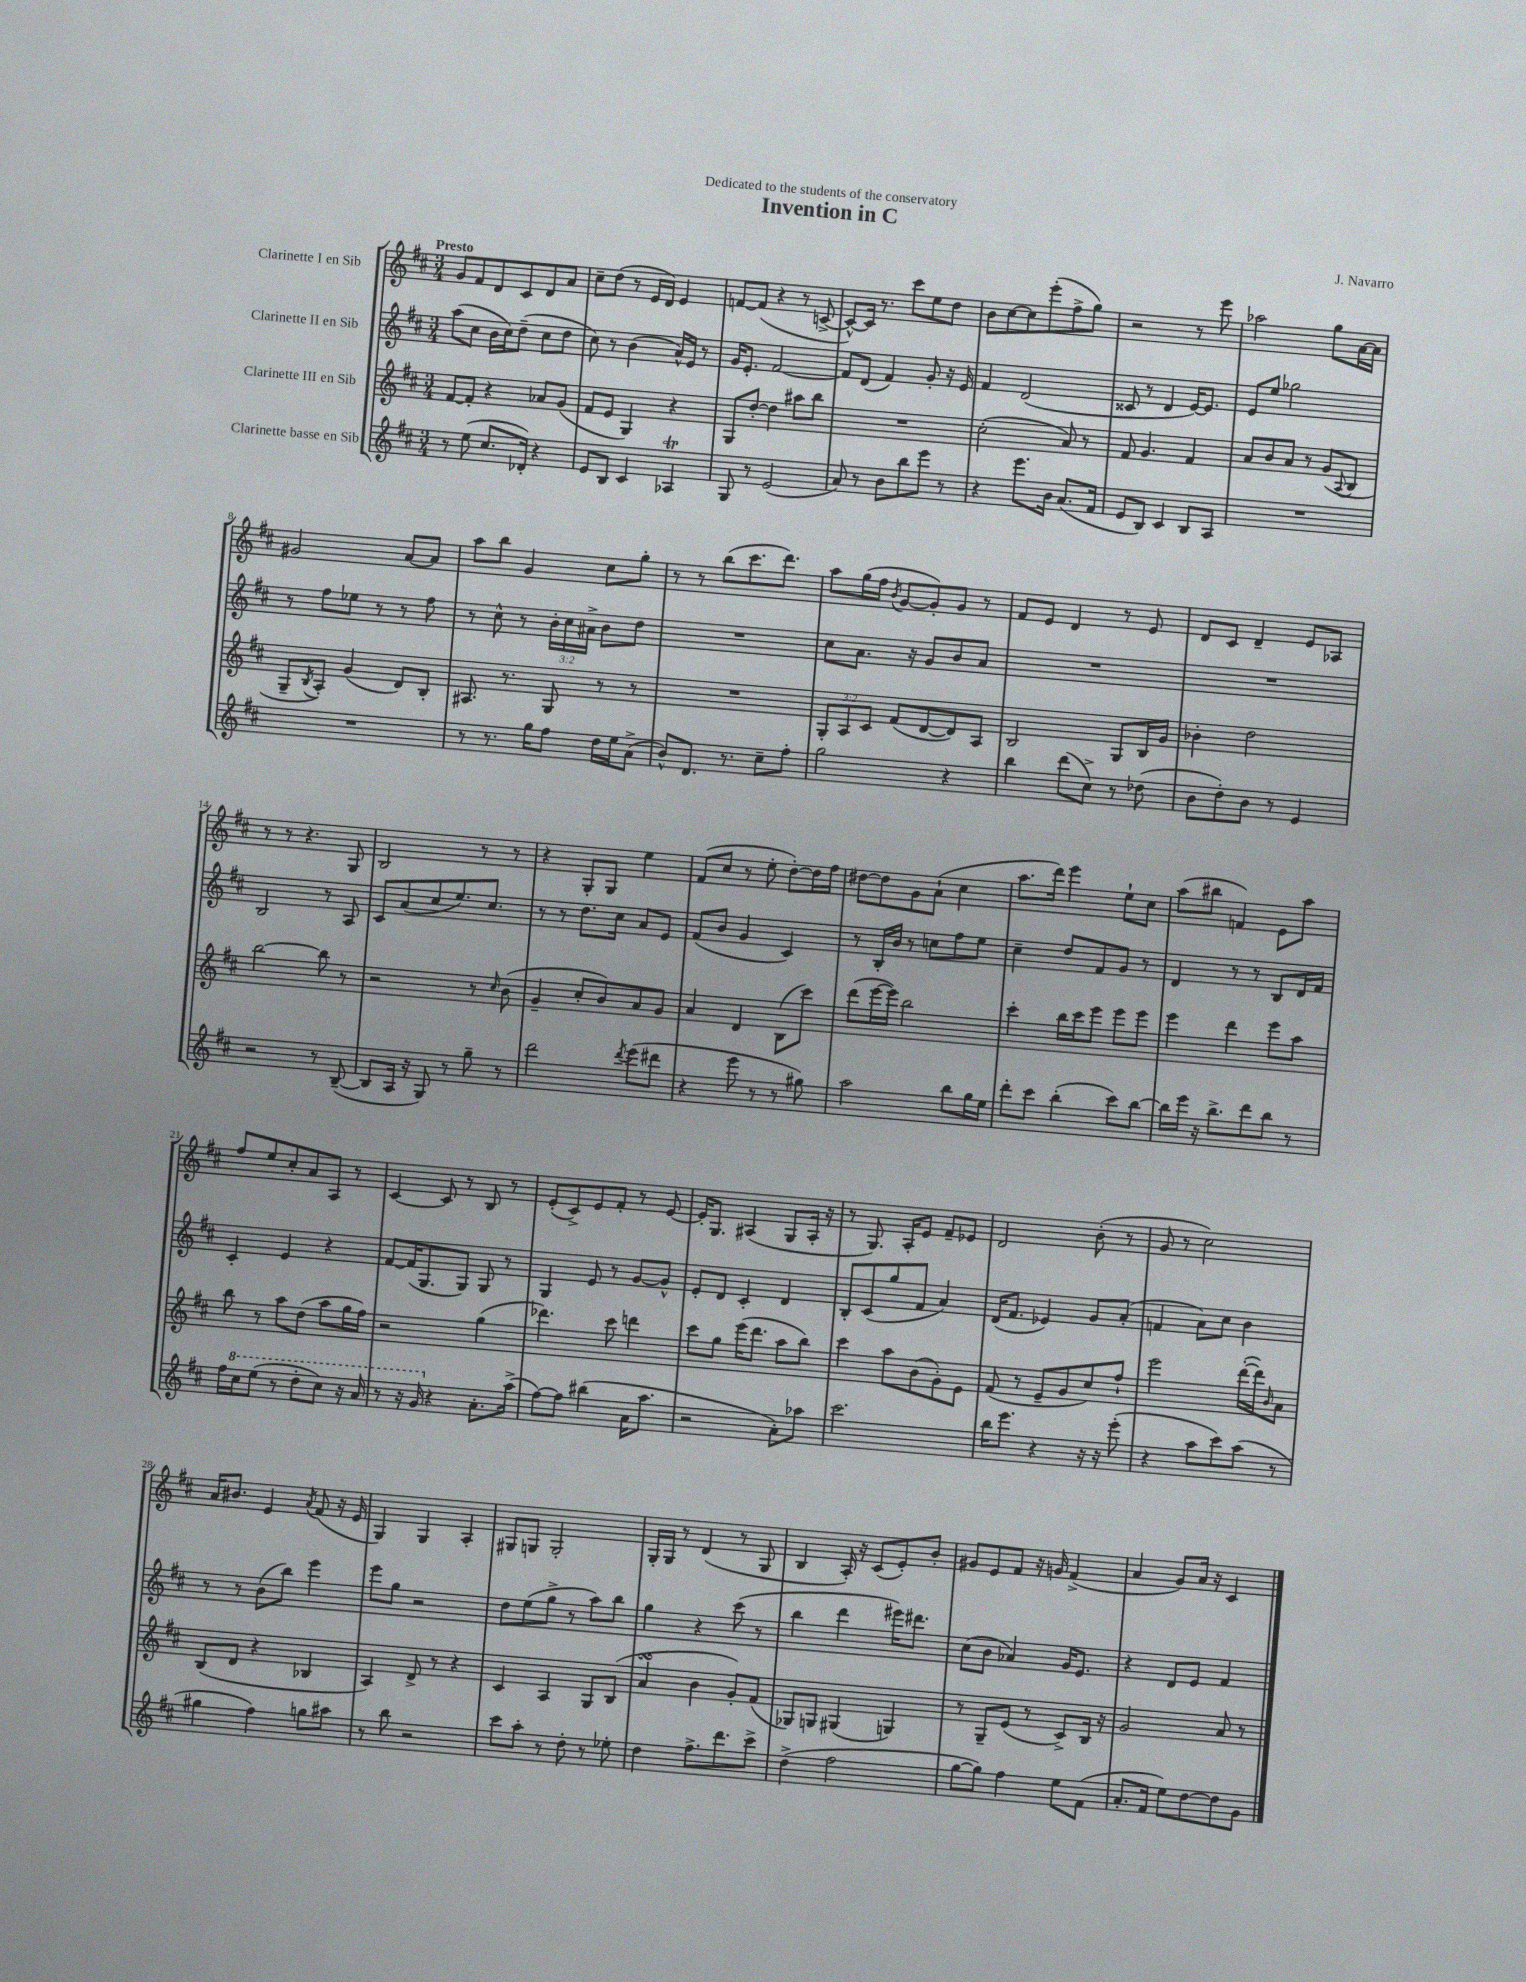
\header { title = "Invention in C" composer = "J. Navarro" dedication = "Dedicated to the students of the conservatory" }
<<
\new StaffGroup <<
\new Staff = "s0" \with { instrumentName = "Clarinette I en Sib" } {
    \clef treble \key d \major \numericTimeSignature \time 3/4 \tempo "Presto"
    g'8 fis'8 d'8 cis'8 d'8 a'8 |
    cis''8-- d''8( r8 e'16 d'16) e'4 |
    f'8~ f'8( r4 r8 c'8~-> |
    c'8~-^) c'16 r8. cis'''8 e''8 d''8 |
    b'8 cis''8~ cis''8 e'''8-.( fis''8-> g''8) |
    r2 r8 e'''8 |
    aes''2 g''8 a'16~ a'16 |
    gis'2 a'8~ a'8 |
    a''8 b''8 g'4 cis''8 g''8-. |
    r8 r8 b''8( cis'''8. d'''8.) |
    a''8 g''16( fis''16 \acciaccatura { b'8 } g'8~ g'8-.) g'8 r8 |
    fis'8 e'8 d'4 r8 e'8 |
    d'8 cis'8 d'4-- e'8 aes8 |
    r8 r8 r4. g8 |
    b2 r8 r8 |
    r4 g8-. g8 e''4 |
    fis'8( cis''8 r8 e''8-. d''8~-.) d''16 fis''16 |
    dis''8~ dis''8 g'8 a'8-!( cis''4 |
    a''8. d'''16) e'''4 e''8-! cis''8 |
    a''8( bis''8 f'4) e'8 a''8 |
    fis''8 e''8 cis''8-. a'8 a8 r8 |
    cis'4~ cis'8 r8 b8 r8 |
    e'8-.( cis'8->) e'8 fis'8-. r8 e'8~ |
    e'16-. g8. ais4( g8 ais16-. r16 |
    r8 g8.) a16-. e'8 fis'8-- ees'8 |
    d'2 b'8-.( r8 |
    g'8 r8 cis''2) |
    a'16 bis'8. e'4 \acciaccatura { a'8 } fis'8( r16 e'16 |
    g4) g4 a4-. |
    gis8 g8 g2-. |
    g16-. g16 r8 d'4( r8 g8 |
    b4 a16-.) r16 cis'8( e'8-.) b'8-. |
    gis'8 e'8 fis'8 r16 g'16 fis'4->( |
    a'4 g'8) a'16 r16 cis'4 \bar "|." |
}
\new Staff = "s1" \with { instrumentName = "Clarinette II en Sib" } {
    \clef treble \key d \major \numericTimeSignature \time 3/4 \override Staff.TupletNumber.text = #tuplet-number::calc-fraction-text
    a''8( cis''8 b'16 cis''16) d''8--( cis''8 d''8 |
    cis''8) r8 b'4( a'16-^) e'16 r8 |
    g'16 e'8.-. fis'2~ |
    fis'8 d'8( fis'4) g'8-. r16 e'16 |
    fis'4 d'2( |
    cisis'8 r8 d'4 e'16~) e'8. |
    e'8 e''8 ges''2 |
    r8 fis''8 ees''8 r8 r8 fis''8 |
    r8 cis''8-^ r8 \tuplet 3/2 { b'16-. cis''16 ais'16-> } b'8 d''8 |
    R2. |
    cis''8 a'8. r16 g'8 b'8 a'8 |
    R2. |
    R2. |
    b2 r8 a8 |
    cis'8 a'8( cis''8 e''8.) cis''8. |
    r8 r8 d''8. cis''16 a'8 e'8 |
    fis'8( b'8 g'4 cis'4) |
    r8 b16-. b'16 r8 c''8 fis''8 e''8 |
    cis''4-- d''8 fis'8 g'8 r8 |
    d'4 r8 r8 b8 d'16 fis'16 |
    cis'4-. e'4 r4 |
    fis'8~ fis'16( g8. g8) g8 r8 |
    g4 e'8 r8 g'8~ g'8-^ |
    e'8-. d'8 cis'4-. d'4 |
    b8-. cis'8( g''8 fis'8 a'4) |
    d'16( fis'8. ees'4) g'8 a'8-.( |
    f'4 a'8) cis''8 b'4 |
    r8 r8 b'8( b''8) e'''4 |
    e'''8 g''8 r2 |
    d''8 e''8( g''8-> r8 a''8) b''8 |
    g''4 r4 cis'''8( r8 |
    b''4 d'''4 eis'''16) dis'''8. |
    cis''8( b'8 aes'4) g'16 e'8. |
    r4 d'8 e'8 fis'4 \bar "|." |
}
\new Staff = "s2" \with { instrumentName = "Clarinette III en Sib" } {
    \clef treble \key d \major \numericTimeSignature \time 3/4 \override Staff.TupletNumber.text = #tuplet-number::calc-fraction-text
    fis'8~ fis'8-. r4 aes'8 g'8( |
    fis'8 e'8 g4) r4 |
    g8 d''8~-. d''4 ais''8 b''8 |
    R2. |
    cis''2-.( a'8) r8 |
    fis'8 g'4. fis'4 |
    a'8 b'8 a'8 r8 g'8( \appoggiatura { a8 } b8 |
    g8-- \acciaccatura { b8 } a8-.) g'4( d'8) b8-. |
    ais8. r8. g8 r8 r8 |
    R2. |
    \tuplet 3/2 { g8-. a8 cis'8 } fis'8( d'8~ d'8) a8 |
    b2 g8 b16 g'16 |
    bes'4-. d''2 |
    b''2~ b''8 r8 |
    r2 r8 \grace { cis''16 } b'8( |
    g'4-- cis''8-. b'8) a'8 g'8 |
    a'4 d'4 b8( cis'''8) |
    d'''8( e'''16~ e'''16) b''2 |
    cis'''4-. b''16 cis'''16 e'''8 e'''8 e'''8 |
    e'''4 d'''4 e'''8 a''8 |
    b''8 r8 a''8 d''8( a''8 g''16 fis''16) |
    r2 g''4( |
    des'''4.) cis'''8 d'''4 |
    cis'''8 g''8 e'''16( d'''8. a''8 b''8) |
    cis'''4 a''8 b'8( g'8-.) e'8 |
    fis'8( r8 e'8-- g'8 cis''8) fis''8-! |
    e'''2 d'''16~-.( d'''16) \grace { b'16 } a'8 |
    b8( d'8 r4 bes4 |
    a4) d'8-> r8 r4 |
    cis'4 a4 g8 b8( |
    a'4\turn b'4 g'8-.) fis'8( |
    ges8) g8 gis4( g4) |
    r8 g8-- e'8( r8 cis'8->) b16 r16 |
    g'2 a'8 r8 \bar "|." |
}
\new Staff = "s3" \with { instrumentName = "Clarinette basse en Sib" } {
    \clef treble \key d \major \numericTimeSignature \time 3/4
    r8 e''8( cis''8. des'16-.) r4 |
    e'8 b8 cis'4 aes4\trill |
    g8 r8 e'2( |
    a'8) r8 b'8 b''8 e'''8 r8 |
    r4 e'''8. b'16 a'8.( fis'16 |
    e'8 b8) cis'4 b8 a8 |
    R2. |
    R2. |
    r8 r8. g''16 fis''8 d''16 e''16 a'8->( |
    b'8-^) d'8. r8. cis''8-- fis''8-. |
    g''2 r4 |
    b''4 d'''8( cis''8->) r8 des''8( |
    b'8 d''8-.) b'8 r8 e'4 |
    r2 r8 b8~--( |
    b8 a16 r16 g8) r8 g''8-- r8 |
    d'''2 \acciaccatura { d'''8 } e'''8( dis'''8 |
    r4 e'''8 r8 r8 gis''8) |
    a''2 b''8 g''16 e''16 |
    d'''8-. cis'''8 b''4-.( cis'''8) b''8~ |
    b''16 e'''16 r16 b''8.-> d'''8 b''8 r8 |
    fis''16 \ottava #1 cis'''16 e'''8( r8 d'''8-. cis'''8) r16 a''16 |
    r8 r16 g''16 \ottava #0 r4 a'8.-. a''16->( |
    fis''8~) fis''8 bis''4( a'16 a''8. |
    r2 a'8-.) aes''8 |
    cis'''2. |
    b''16 e'''8. r4 r16 r16 e'''8-.( |
    r4 a''8 cis'''8) a''8( r8 |
    gis''4 fis''4) g''8 ais''8 |
    r8 b''8 r2 |
    cis'''8 a''8-. r8 d''8-. r8 ees''8-. |
    d''4 fis''8.-> d'''8. cis'''8-> |
    d''4->( fis''2 |
    g''8~ g''8) fis''4 e''8 fis'8( |
    a'8.-. fis'16 e''8) d''8~ d''8 g'8 \bar "|." |
}
>>
>>
